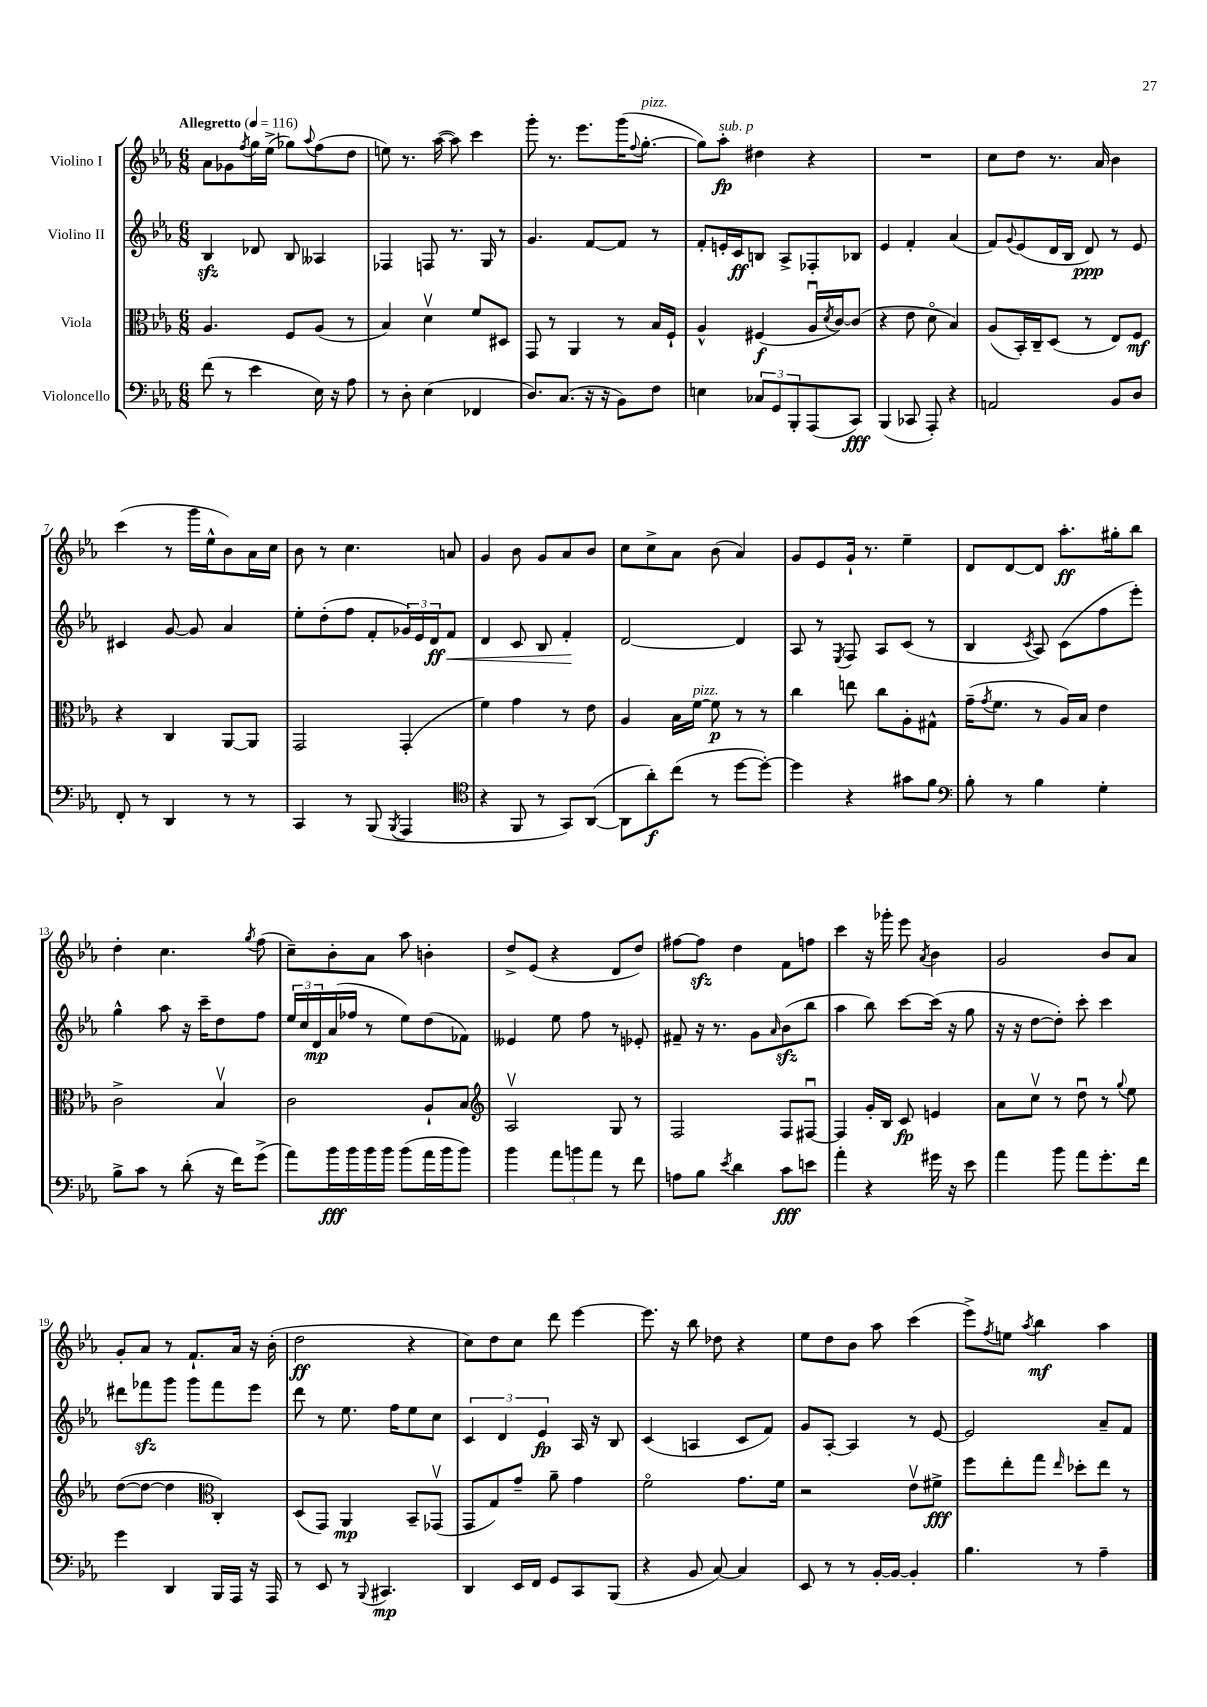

**kern	**kern	**kern	**kern
*staff4	*staff3	*staff2	*staff1
*clefF4	*clefC3	*clefG2	*clefG2
*k[b-e-a-]	*k[b-e-a-]	*k[b-e-a-]	*k[b-e-a-]
*M6/8	*M6/8	*M6/8	*M6/8
*MM116	*MM116	*MM116	*MM116
(8f	4.A-	4B-	8a-
8r	.	.	8g-
.	.	.	8qff
4e-	.	8d-	16gg
.	.	.	(16ee-^
.	8F	8B-	8gg-)
.	.	.	8qqaa-
16E-)	(8A-	4A--	(8ff
16r	.	.	.
8A-	8r	.	8dd
=	=	=	=
8r	4B-)	4F-	8ee)
8D'	.	.	8.r
(4E-	4dv	8F	.
.	.	.	([16aa-
.	.	8.r	8aa-])
4FF-	8f	.	4ccc
.	.	16G	.
.	8D#	8r	.
=	=	=	=
8.D)	8GG	4.g	8ggg'
.	8r	.	8.r
(8.C	.	.	.
.	4AA-	.	.
.	.	.	8.eee-
16r	.	[8f	.
16r	.	.	.
8BB-)	8r	8f]	(16ggg
.	.	.	8qqff
.	.	.	[8.gg'
8F	16B-	8r	.
.	16F`	.	.
=	=	=	=
4E	4A-^^	8f'	8gg])
.	.	16e'	8aa-'
.	.	16c	.
12C-	(4F#	8B	4dd#
12GG	.	.	.
.	.	8A-^	.
12BBB-'	.	.	.
(8AAA-	16A-u	8F-'	4r
.	8qd	.	.
.	[16c)	.	.
8CC)	(8c]	8B-	.
=	=	=	=
(4BBB-	4r	4e-	2.r
8CC-	8e-	4f'	.
8AAA-')	8do	.	.
4r	4B-)	(4a-	.
=	=	=	=
2AA	(8A-	8f)	8cc
.	.	8qqg	.
.	16BB-')	(8e-	8dd
.	16C~	.	.
.	(8D	16d	8.r
.	.	16B-	.
.	8r	8d)	.
.	.	.	16a-
8BB-	8E-)	8r	4b-
8D	8F	8e-	.
=	=	=	=
8FF'	4r	4c#	(4ccc
8r	.	.	.
4DD	4C	[8g	8r
.	.	8g]	16ggg
.	.	.	16ee-^^
8r	[8AA-	4a-	8b-)
8r	8AA-]	.	16a-
.	.	.	16cc
=	=	=	=
4CC	2GG	8ee-'	8b-
.	.	(8dd'	8r
8r	.	8ff	4.cc
(8BBB-	.	8f'	.
8qBBB-	.	.	.
4AAA-	(4GG'	24g-)	.
.	.	24e-	.
.	.	24d	.
.	.	8f	8a
=	=	=	=
*clefC4	*	*	*
4r	4f)	4d	4g
8FF	4g	8c	8b-
8r	.	8B-	8g
8GG)	8r	4f'	8a-
([8AA-	8e-	.	8b-
=	=	=	=
8AA-]	4A-	[2d	8cc
8a-')	.	.	8cc^
(8cc	16B-	.	8a-
.	[16f	.	.
8r	8f]	.	(8b-
[8dd	8r	4d]	4a-)
8dd'_)	8r	.	.
=	=	=	=
4dd]	4cc	8A-	8g
.	.	8r	8e-
.	.	8qE-	.
4r	8ee	8F	16g`
.	.	.	8.r
.	8cc	8A-	.
8g#	8A-'	(8c	4ee-~
8f	8G#^^	8r	.
=	=	=	=
*clefF4	*	*	*
8B-'	(16g~	4B-	8d
.	8qg	.	.
.	8.f	.	.
8r	.	.	[8d
.	.	8qc	.
4B-	8r	8A-)	8d]
.	16A-)	(8c	8.aa-'
.	16B-	.	.
4G'	4e-	8ff	.
.	.	.	16gg#'
.	.	8eee-')	8bb-
=	=	=	=
8B-^	2c^	4gg^^	4dd'
8c	.	.	.
8r	.	8aa-	4.cc
(8d'	.	16r	.
.	.	16ccc~	.
16r	4B-v	8dd	.
16f)	.	.	.
.	.	.	8qgg
(8g^	.	8ff	(8ff
=	=	=	=
8a-)	2c	24ee-	8cc~)
.	.	24cc	.
.	.	24d	.
16b-	.	(16a-	8b-'
16b-	.	16ff-	.
16b-	.	8r	8a-
16b-	.	.	.
(8b-	.	8ee-)	8aa-
16a-	8A-`	(8dd	4b'
16b-	.	.	.
8b-)	8B-	8f-)	.
=	=	=	=
*	*clefG2	*	*
4b-	2A-v	4e--	8dd^
.	.	.	(8e-
12a-	.	8ee-	4r
12b	.	.	.
.	.	8ff	.
12a-	.	.	.
8r	8G	8r	8d
8f	8r	8e-'	8dd)
=	=	=	=
8A	2F	8f#~	[8ff#
8B-	.	16r	8ff#]
.	.	8.r	.
8qe-	.	.	.
4d	.	.	4dd
.	.	8g	.
.	.	16qqa-	.
8c	8F	(8b-	8f
8e	[8F#u	8bb-	8ff
=	=	=	=
4a-'	4F#]	4aa-	4ccc
4r	16g'	8bb-)	16r
.	16B-	.	16ggg-'
.	8c	[8ccc	8eee-
.	.	.	8qa-
16g#	4e	(16ccc]	4b-
16r	.	16r	.
8e-	.	8gg	.
=	=	=	=
4a-	8a-	16r	2g
.	.	16r	.
.	8ccv	[8dd	.
8b-	8r	8dd'])	.
8a-	8ddu	8ccc'	.
8.g'	8r	4ccc	8b-
.	8qqgg	.	.
.	8ee-	.	8a-
16f	.	.	.
=	=	=	=
4g	([8dd	8ddd#	8g'
.	8dd_	8fff-	8a-
4DD	4dd]	8ggg	8r
.	.	8ggg	8.f`
*	*clefC3	*	*
16BBB-	4C')	8fff-	.
16AAA-	.	.	16a-
16r	.	8eee-	16r
16AAA-	.	.	(16b-'
=	=	=	=
8r	(8D	8ddd	2dd
8EE-	8GG)	8r	.
8r	4AA-	8.ee-	.
8qqBBB-	.	.	.
4.CC#	.	.	.
.	.	16ff	.
.	8BB-~	8ee-	4r
.	(8GG-v	8cc	.
=	=	=	=
4DD	8GG	6c	8cc)
.	8G)	.	8dd
.	.	6d	.
16EE-	8g~	.	8cc
16FF	.	.	.
.	.	6e-	.
8GG	8a-~	.	8ddd
8CC	4g	16A-	[4eee-
.	.	16r	.
(8BBB-	.	8B-	.
=	=	=	=
4r	2fo	(4c	8.eee-]
.	.	.	16r
8BB-	.	4A	8bb-
[8C)	.	.	8dd-
4C]	8.g	8c	4r
.	.	8f)	.
.	16f	.	.
=	=	=	=
8EE-	2r	8g	8ee-
8r	.	[8A-'	8dd
8r	.	4A-]	8b-
[16BB-'	.	.	8aa-
16BB-_	.	.	.
4BB-']	8e-v	8r	(4ccc
.	8f#^	[8e-	.
=	=	=	=
4.B-	8ff	2e-]	8eee-^)
.	.	.	8qff
.	8ee-'	.	8ee
.	.	.	8qaa-
.	8gg	.	4bb-
.	16qqee-	.	.
8r	8dd-'	.	.
4A-~	8ee-	8a-~	4aa-
.	8r	8f	.
==	==	==	==
*-	*-	*-	*-
